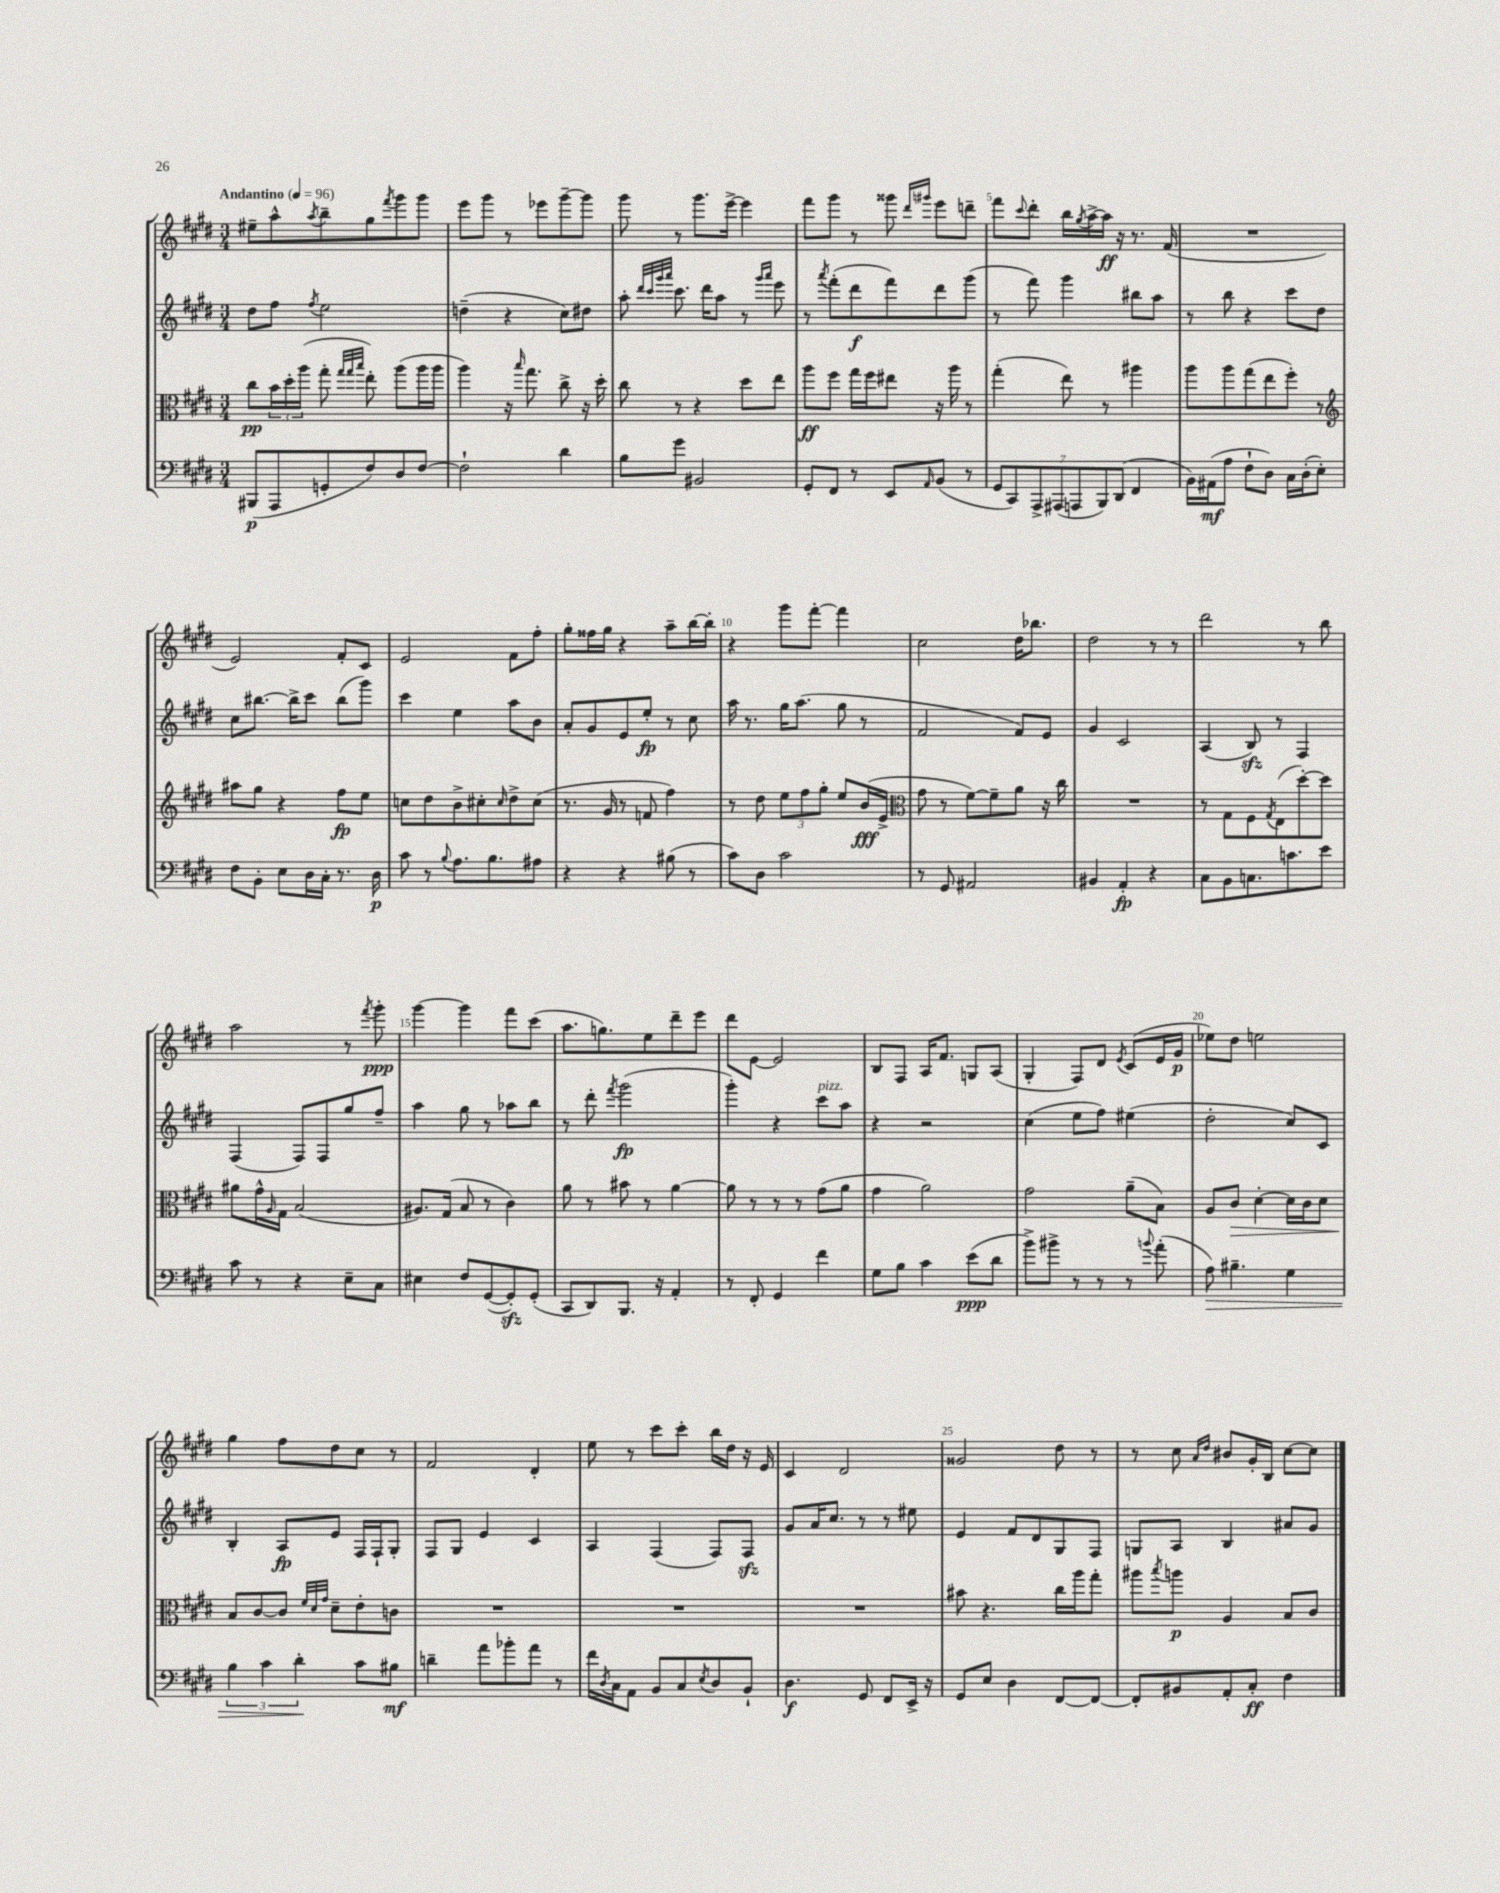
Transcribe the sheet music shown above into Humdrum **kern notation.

**kern	**kern	**kern	**kern
*staff4	*staff3	*staff2	*staff1
*clefF4	*clefC3	*clefG2	*clefG2
*k[f#c#g#d#]	*k[f#c#g#d#]	*k[f#c#g#d#]	*k[f#c#g#d#]
*M3/4	*M3/4	*M3/4	*M3/4
*MM96	*MM96	*MM96	*MM96
(8BBB#/L	8cc#\L	8dd#\L	8ee#~\L
8AAA/	24b\L	8ff#\J	8aa^^\
.	24dd#'\	.	.
.	(24aa\JJ	.	.
.	.	8qff#/	8qaa/
8GG'/	8gg#'\	2ee\	8bb~\
.	32qqgg#/LLL	.	.
.	32qqgg#/	.	.
.	32qqbb/JJJ	.	.
8F#/)	8ee'\)	.	8gg#\
.	.	.	8qfff#/
8D#/	(8aa\L	.	8ggg#\
[8F#/J	16aa\L	.	8ggg#\J
.	16aa\JJ	.	.
=	=	=	=
2F#`\]	4aa\)	(4dd~\	8eee\L
.	.	.	8ggg#\J
.	16r	4r	8r
.	16qqbb/	.	.
.	8.gg#\	.	.
.	.	.	8eee-\L
4d#\	8cc#^\	8cc#\L)	[8ggg#~\
.	16r	8dd#\J	8ggg#\]J
.	16dd#'\	.	.
=	=	=	=
8B\L	8cc#\	8aa'\	8ggg#\
.	.	32qqddd#/LLL	.
.	.	32qqccc#/	.
.	.	32qqggg#/	.
.	.	32qqaaa/JJJ	.
8g#\J	8r	8.ccc#\	8r
2BB#/	4r	.	8.ggg#\L
.	.	16ddd#\LK	.
.	.	8aa\J	.
.	.	.	[16eee^\Jk
.	8dd#\L	8r	4eee\]
.	.	16qqggg#/LL	.
.	.	16qqaaa/JJ	.
.	8ee\J	8eee\	.
=	=	=	=
8GG#'/L	8aa\L	8r	8fff#\L
.	.	8qaaa/	.
8FF#/J	8ff#\J	(8fff#'\L	8ggg#\J
8r	16gg#\LL	8ddd#\	8r
.	16ff#\J	.	.
8EE/L	8ee#\J	8fff#\)	8ggg##\
.	.	.	16qqddd#/LL
16qqAA/	.	.	16qqggg#/JJ
(8BB/J	16r	8ddd#\	8eee\L
.	16aa\	.	.
8r	8r	(8ggg#\J	8ddd~\J
=	=	=	=
14GG#/L	(4gg#'\	8r	8fff#\L
14CC#/)	.	.	.
.	.	.	8qqccc#/
.	.	8fff#\)	8ddd#'\J
14AAA^/	.	.	.
(14AAA#/	.	.	.
.	8ee\)	4ggg#\	16bb\LL
14AAA/	.	.	.
.	.	.	8qgg#/
.	.	.	[16aa^\
14BBB/)	.	.	.
.	8r	.	16aa\]JJ
(14DD#/J	.	.	.
.	.	.	16r
4FF#/	4aa#\	8bb#\L	8.r
.	.	8aa\J	.
.	.	.	(16f#/
=	=	=	=
16BB\LL)	8aa\L	8r	2.r
(16AA#\J	.	.	.
8A\J	8aa\	8bb\	.
8F#`\L	(8gg#\	4r	.
8D#\J)	8ee\	.	.
16C#\LL	8ff#'\J)	8ccc#\L	.
(16D#'\J	.	.	.
8E'\J)	8r	8dd#\J	.
=	=	=	=
*	*clefG2	*	*
8F#\L	8aa#\L	8cc#\L	2e/)
8BB'\J	8gg#\J	[8.bb#\J	.
8E\L	4r	.	.
.	.	16bb#^\]LK	.
16D#\L	.	8ccc#\J	.
16C#'\JJ	.	.	.
8.r	8ff#\L	(8bb#\L	8f#'/L
.	8ee\J	8ggg#\J)	8c#/J
16D#\	.	.	.
=	=	=	=
8c#\	8cc\L	4ccc#\	2e/
8r	8dd#\	.	.
8qqB/	.	.	.
8.A\L	8b^\	4ee\	.
.	8cc#'\	.	.
8.B\	.	.	.
.	16qqcc#/	.	.
.	8dd#^\	8aa\L	8f#\L
8A#\J	(8cc#\J	8b\J	8ff#'\J
=	=	=	=
4r	8.r	8a'/L	8gg#'\L
.	.	8g#/	16ff##\L
.	16g#/	.	16gg#\JJ
4r	8r	8e/	4r
.	8f/	8ee'/J	.
(8B#\	4ff#\)	8r	8aa~\L
8r	.	8cc#\	[16bb\L
.	.	.	16bb'\]JJ
=	=	=	=
8c#\L)	8r	16aa\	4r
.	.	8.r	.
8D#\J	8dd#\	.	.
2c#\	12ee\L	16gg#\LK	8ggg#\L
.	.	(8.aa\J	.
.	12ff#\	.	.
.	.	.	[8fff#'\J
.	12gg#'\J	.	.
.	8ee/L	8gg#\	4fff#\]
.	(16b/L	8r	.
.	16e^/JJ	.	.
=	=	=	=
*	*clefC3	*	*
8r	8g#\	2f#/	2cc#\
8GG#/	8r	.	.
2AA#/	[8f#\L)	.	.
.	8f#~\]	.	.
.	8a\J	8f#/L)	16dd#\LK
.	.	.	8.bb-\J
.	16r	8e/J	.
.	16cc#\	.	.
=	=	=	=
4BB#/	2.r	4g#/	2dd#\
4AA'/	.	2c#/	.
4r	.	.	8r
.	.	.	8r
=	=	=	=
8C#\L	8r	(4A/	2ddd#\
8BB\	8G#\L	.	.
8.C\	8F#\	8B/)	.
.	8qG#/	.	.
.	(8E\	8r	.
8.c\	.	.	.
.	[8dd#'\)	4F#/	8r
8e\J	8dd#\]J	.	8bb\
=	=	=	=
8c#\	8a#\L	(4F#/	2aa\
8r	16g#^^\L	.	.
.	16qqA/	.	.
.	16G#\JJ	.	.
4r	(2B/	8F#/L)	.
.	.	8F#/	.
8E~\L	.	8gg#/	8r
.	.	.	8qfff#/
8C#\J	.	8ff#~/J	8ggg#'\
=	=	=	=
4E#\	8.A#/L)	4aa\	[4ggg#\
.	(16G#/Jk	.	.
8F#/L	8B/	8gg#\	4ggg#\]
([8GG#/	8r	8r	.
8GG#'/])	4c#\)	8aa-\L	8fff#\L
(8GG#'/J	.	8bb\J	(8ccc#\J
=	=	=	=
8CC#/L	8a\	8r	8.aa\L
8DD#/)	8r	8ddd#'\	.
.	.	.	8.gg\)
.	.	8qfff#/	.
8.BBB/J	8b#\	(2ggg#\	.
.	8r	.	8ee\
16r	.	.	.
4AA'/	[4a\	.	8ddd#~\
.	.	.	8eee\J
=	=	=	=
8r	8a\]	4ggg#'\)	8ddd#\L
8FF#'/	8r	.	[8e\J
4GG#/	8r	4r	2e/]
.	8r	.	.
4f#\	(8g#\L	8ccc#\L	.
.	8a\J	8aa\J	.
=	=	=	=
8G#\L	4g#\	4r	8B/L
8B\J	.	.	8F#/J
4c#\	2a\)	2r	16A/LK
.	.	.	8.f#/J
(8e\L	.	.	8G/L
8d#\J	.	.	(8A/J
=	=	=	=
8b^\L)	2g#\	(4cc#\	4G#'/
8b#^\J	.	.	.
8r	.	8ee\L	8F#/L)
8r	.	8ff#\J)	8d#/J
.	.	.	8qe/
8r	(8a~\L	(4ee#\	(8c#/L
8qqb/	.	.	.
(8a'\	8B\J)	.	16e/L
.	.	.	16g#/JJ
=	=	=	=
8A\)	8A/L	2dd#'\	8ee-\L)
4.B#~\	8c#/J	.	8dd#\J
.	[4d#'\	.	2ee\
4G#\	16d#\]LL	8cc#/L)	.
.	16c#\J	.	.
.	8d#\J	8c#/J	.
=	=	=	=
6B\	8B/L	4B'/	4gg#\
.	[8c#/	.	.
6c#\	.	.	.
.	8c#/]J	8A/L	8ff#\L
6d#'\	.	.	.
.	32qqf#/LLL	.	.
.	32qqd#/	.	.
.	32qqg#/JJJ	.	.
.	8d#~\L	8e/J	8dd#\
8c#\L	8e'\	16F#/LL	8cc#\J
.	.	16F#`/J	.
8B#\J	8c\J	8G#'/J	8r
=	=	=	=
4d~\	2.r	8F#/L	2f#/
.	.	8G#/J	.
8a\L	.	4e/	.
8b-'\	.	.	.
8a\J	.	4c#/	4d#'/
8r	.	.	.
=	=	=	=
16f#\LL	2.r	4A/	8ee\
8qD#/	.	.	.
16C#\J	.	.	.
8AA\J	.	.	8r
8BB/L	.	(4F#/	8ccc#\L
8C#/	.	.	8ccc#'\J
8qE/	.	.	.
8D#/	.	8F#/L)	16bb\LL
.	.	.	16dd#\JJ
8BB`/J	.	8F#/J	16r
.	.	.	16e/
=	=	=	=
4.D#\	2.r	8g#/L	4c#/
.	.	16a/K	.
.	.	8.cc#/J	.
.	.	.	2d#/
8GG#/	.	8r	.
8FF#/L	.	8r	.
16EE^/Jk	.	8ee#\	.
16r	.	.	.
=	=	=	=
8GG#/L	8b#\	4e/	2g##/
8E/J	4.r	.	.
4D#\	.	8f#/L	.
.	.	8d#/	.
[8FF#/L	16cc#\LL	8G#/	8dd#\
.	16aa\J	.	.
8FF#/_J	8gg#'\J	8F#/J	8r
=	=	=	=
8FF#'/]L	8aa#\L	8G/L	8r
.	8qbb/	.	.
8BB#/	8aa\J	8A/J	8cc#\
.	.	.	16qqa/LL
.	.	.	16qqdd#/JJ
8AA'/	4A/	4B/	8b#/L
8C#'/J	.	.	16g#'/L
.	.	.	16B/JJ
4F#\	8B/L	8a#/L	[8cc#\L
.	8c#/J	8g#/J	8cc#\]J
==	==	==	==
*-	*-	*-	*-
